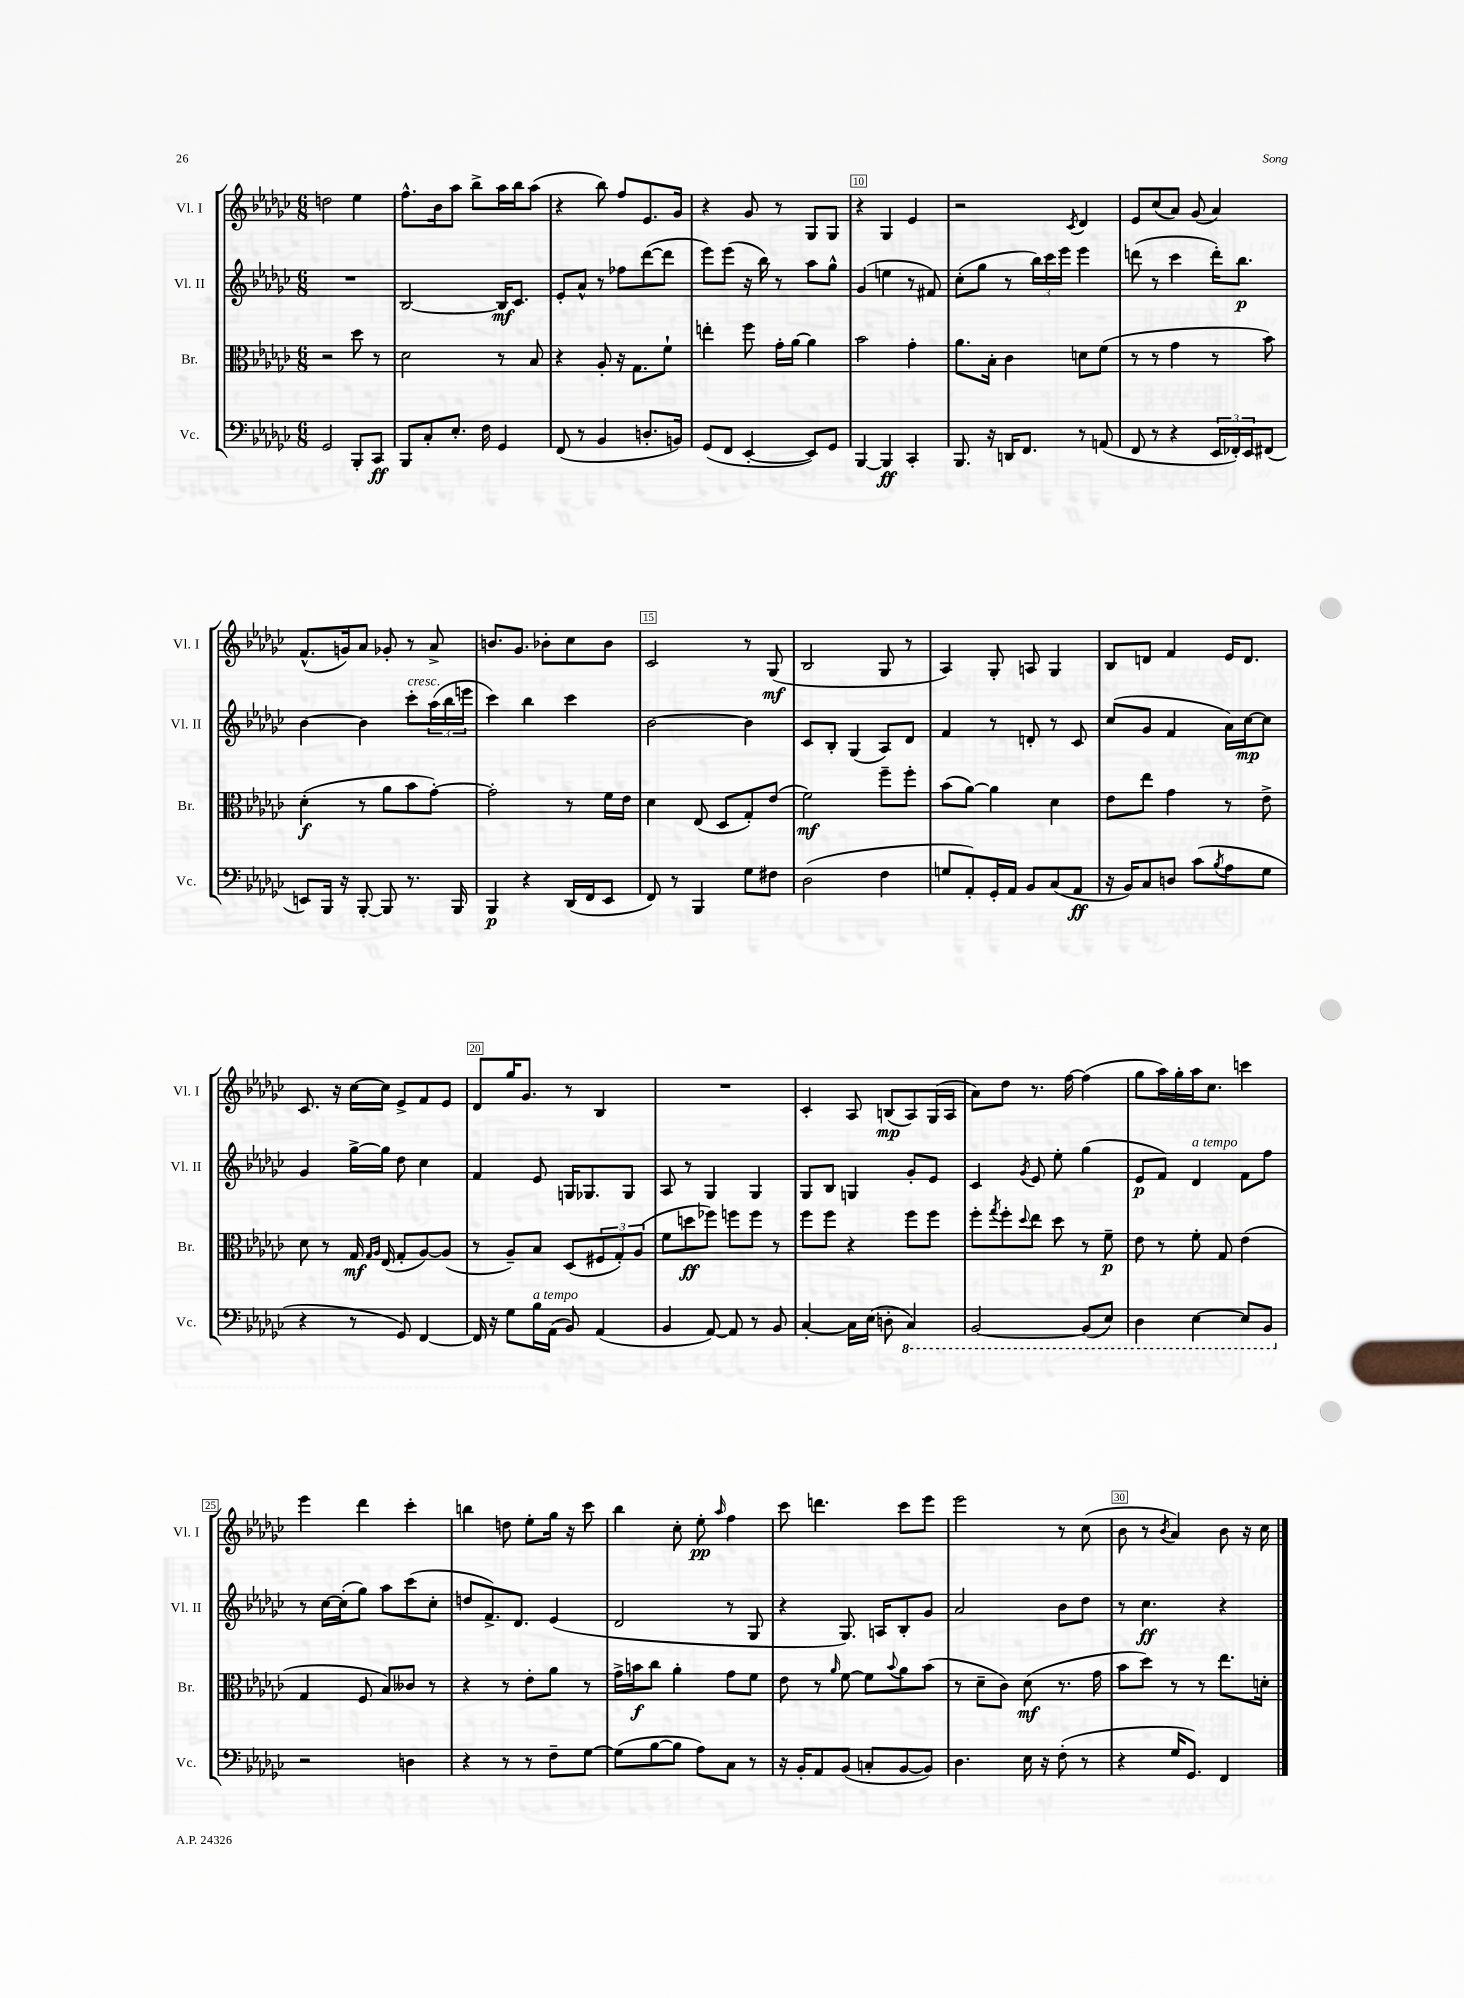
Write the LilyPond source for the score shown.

<<
\new StaffGroup <<
\new Staff = "s0" \with { instrumentName = "Vl. I" shortInstrumentName = "Vl. I" } {
    \clef treble \key ges \major \numericTimeSignature \time 6/8
    d''2 ees''4 |
    f''8.-^ bes'16 aes''8 bes''8-> aes''16 bes''16 aes''8( |
    r4 bes''8) f''8 ees'8. ges'16 |
    r4 ges'8 r8 ges8 ges8 |
    r4 ges4 ees'4 |
    r2 \acciaccatura { ces'8 } des'4 |
    ees'8 ces''8( aes'8) ges'8( aes'4) |
    f'8.-^( g'16) aes'8 ges'8-. r8 aes'8-> |
    b'8. ges'8. bes'8-. ces''8 bes'8 |
    ces'2 r8 ges8\mf( |
    bes2 ges8 r8 |
    aes4) ges8-. a8 ges4 |
    bes8 d'8 f'4 ees'16 d'8. |
    ces'8. r16 ces''16~ ces''16 ees'8-> f'8 ees'8 |
    des'8 ges''16 ges'8. r8 bes4 |
    R2. |
    ces'4-. aes8 b8\mp( aes8) ges16( aes16 |
    aes'8) des''8 r8. f''16~ f''4( |
    ges''8 aes''16) ges''16-. aes''16 ces''8. c'''4 |
    ees'''4 des'''4 ces'''4-. |
    b''4 d''8 ees''8-. ges''16 r16 ces'''8 |
    bes''4 ces''8-. ees''8-.\pp \grace { aes''16 } f''4 |
    ces'''8 d'''4. ces'''8 ees'''8 |
    ees'''2 r8 ces''8( |
    bes'8 r8 \acciaccatura { bes'8 } aes'4) bes'8 r16 ces''16 \bar "|." |
}
\new Staff = "s1" \with { instrumentName = "Vl. II" shortInstrumentName = "Vl. II" } {
    \clef treble \key ges \major \numericTimeSignature \time 6/8
    R2. |
    bes2~ bes16\mf ces'8. |
    ees'8-. aes'8-^ r8 fes''8 des'''8~( des'''8 |
    ees'''8) ees'''8( r16 bes''16) r8 aes''8 ges''8-^ |
    ges'4( e''4 r8 fis'8) |
    ces''8-.( ges''8 r8 \tuplet 3/2 { bes''16) ces'''16 ees'''16 } ees'''4 |
    d'''8( r8 ces'''4 d'''16-.) bes''8.\p |
    bes'4~ bes'4 ces'''8-.^\markup { \italic "cresc." } \tuplet 3/2 { aes''16( bes''16 e'''16 } |
    ces'''4) bes''4 ces'''4 |
    bes'2~ bes'4 |
    ces'8 bes8-. ges4( aes8) des'8 |
    f'4 r8 d'8-. r8 ces'8 |
    ces''8( ges'8 f'4 aes'16) ces''16~\mp ces''8 |
    ges'4 ges''16~-> ges''16 des''8 ces''4 |
    f'4 ees'8 g16 ges8. ges8 |
    aes8 r8 ges4 ges4 |
    ges8 bes8 g4 ges'8-. ees'8 |
    ces'4 \acciaccatura { ges'8 } ees'8 ees''8-. ges''4( |
    ees'8\p f'8) des'4^\markup { \italic "a tempo" } f'8 f''8 |
    r8 ces''16~ ces''16-.( ges''8) aes''8 ces'''8( ces''8-. |
    d''8 f'8.->) des'8. ees'4( |
    des'2 r8 ges8 |
    r4 ges8.) a16 bes8-. ges'8 |
    aes'2 bes'8 des''8 |
    r8 ces''4.\ff r4 \bar "|." |
}
\new Staff = "s2" \with { instrumentName = "Br." shortInstrumentName = "Br." } {
    \clef alto \key ges \major \numericTimeSignature \time 6/8
    r2 des''8 r8 |
    des'2 r8 bes8 |
    r4 aes8-. r16 ges8. f'8-! |
    e''4-. f''8 ges'16-. aes'16~ aes'4 |
    bes'2 ges'4-. |
    aes'8. bes16-. ces'4 d'8 f'8( |
    r8 r8 ges'4 r8 bes'8) |
    des'4-.\f( r8 aes'8 bes'8 ges'8~-.) |
    ges'2-. r8 f'16 ees'16 |
    des'4 ees8( des8 ges8-.) ees'8( |
    f'2\mf) f''8-- f''8-. |
    bes'8( aes'8~) aes'4 des'4 |
    ees'8 ees''8 ges'4 r8 ees'8-> |
    des'8 r8 ges16\mf \grace { ges16 aes16 } ees16( ges8-. aes8~) aes8( |
    r8 aes8--) bes8 des8( \tuplet 3/2 { fis8 ges8-.) aes8( } |
    f'8 d''8\ff fes''8) f''8 f''8 r8 |
    f''8 f''8 r4 f''8 f''8 |
    f''8-. \acciaccatura { ges''8 } f''8-. \appoggiatura { des''8 } ees''8 des''8 r8 f'8--\p |
    ees'8 r8 f'8-. ges8 ees'4( |
    ges4 f8 bes8) ceses'8 r8 |
    r4 r8 ees'8-. aes'8 r8 |
    ges'16-> b'16\f ces''8 aes'4-. ges'8 f'8 |
    ees'8 r8 \grace { aes'16 } f'8~ f'8 \appoggiatura { bes'8 } aes'8 bes'8( |
    r8 des'8-- ces'8) des'8\mf( r8. ges'16 |
    bes'8 des''8) r8 r8 ees''8. d'16-. \bar "|." |
}
\new Staff = "s3" \with { instrumentName = "Vc." shortInstrumentName = "Vc." } {
    \clef bass \key ges \major \numericTimeSignature \time 6/8
    ges,2 bes,,8-. ces,8\ff |
    bes,,8 ces8-. ees8.-. f16 ges,4 |
    f,8( r8 bes,4 d8.-. b,16) |
    ges,8( f,8 ees,4~-. ees,8) ges,8 |
    bes,,4~ bes,,4\ff ces,4-. |
    bes,,8. r16 d,16 f,8. r8 a,8( |
    f,8 r8 r4 \tuplet 3/2 { ees,16 fes,16-.) ees,16 } fis,8( |
    e,8) bes,,16 r16 bes,,8~-. bes,,8 r8. bes,,16 |
    bes,,4\p r4 des,16( f,16 ees,8 |
    f,8) r8 bes,,4 ges8 fis8 |
    des2( f4 |
    g8 aes,8-.) ges,16-. aes,16 bes,8 ces8( aes,8\ff |
    r16 bes,16) ces8 d8 ces'8( \acciaccatura { bes8 } aes8 ges8 |
    r4 r8 ges,8) f,4~ |
    f,16 r16 ges8 bes16^\markup { \italic "a tempo" } aes,16( bes,8) aes,4( |
    bes,4 aes,8~) aes,8 r8 bes,8 |
    ces4~-. ces16 ees16( d8-. \ottava #-1 ces,4) |
    bes,,2~ bes,,8( ees,8) |
    des,4 ees,4~ ees,8 bes,,8 \ottava #0 |
    r2 d4 |
    r4 r8 r8 f8-- ges8~ |
    ges8( bes8~ bes8 aes8) ces8 r8 |
    r16 bes,16-. aes,8 bes,8( c8-. bes,8~ bes,8) |
    des4. ees16 r16 f8-.( r8 |
    r4 ges16 ges,8.) f,4 \bar "|." |
}
>>
>>
\layout { \context { \Score currentBarNumber = #6 \override BarNumber.break-visibility = ##(#f #t #t) barNumberVisibility = #(every-nth-bar-number-visible 5) \override BarNumber.stencil = #(make-stencil-boxer 0.1 0.3 ly:text-interface::print) } }
